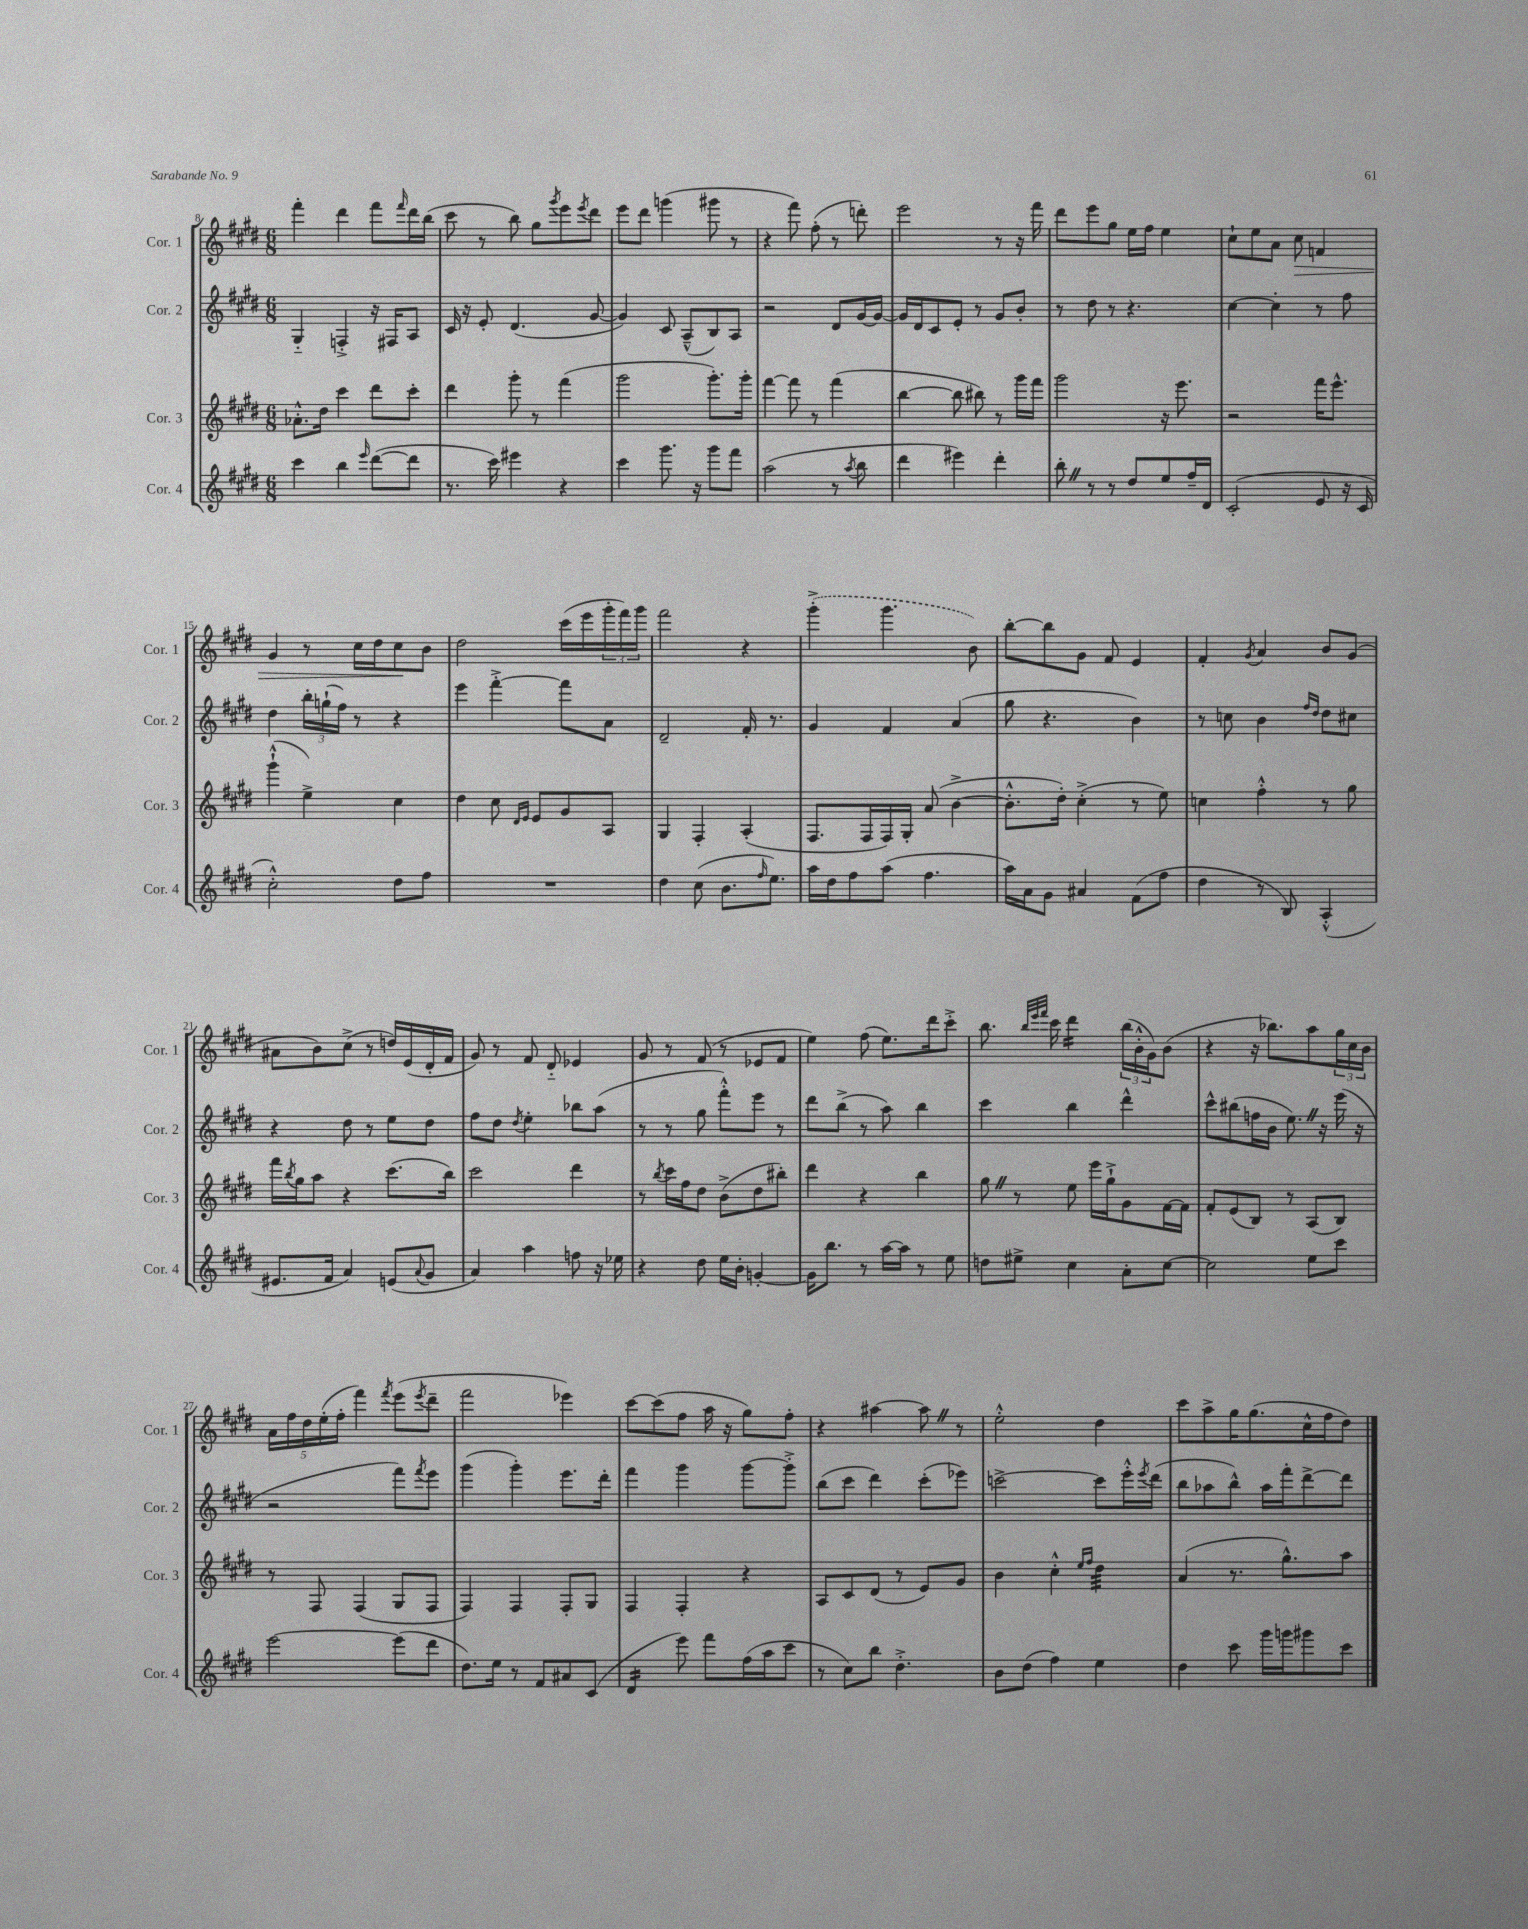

**kern	**kern	**kern	**kern	**dynam
*part4	*part3	*part2	*part1	*part1
*staff4	*staff3	*staff2	*staff1	*staff1
*I"Cor. 4	*I"Cor. 3	*I"Cor. 2	*I"Cor. 1	*
*I'Cor. 4	*I'Cor. 3	*I'Cor. 2	*I'Cor. 1	*
*clefG2	*clefG2	*clefG2	*clefG2	*
*k[f#c#g#d#]	*k[f#c#g#d#]	*k[f#c#g#d#]	*k[f#c#g#d#]	*
*M6/8	*M6/8	*M6/8	*M6/8	*
=8	=8	=8	=8	=8
4ccc#\	8.a-X'^^\L	4G#/	4fff#'\	.
.	16dd#\Jk	.	.	.
4bb\	4ccc#\	4Fn'^/	4ddd#\	.
16qqeee/	.	.	.	.
([8ddd#\L	8ddd#\L	16r	8fff#\L	.
.	.	16F#X/KL	.	.
.	.	.	16qqfff#/	.
8ddd#\J]	8ccc#'\J	8A/J	16ddd#\L	.
.	.	.	(16bb\JJ	.
=9	=9	=9	=9	=9
8.r	4ddd#\	16c#/	8ccc#\	.
.	.	16r	.	.
.	.	8e'/	8r	.
16ccc#\)	.	.	.	.
4eee#X\	8ggg#'\	(4.d#/	8bb\)	.
.	8r	.	8gg#\L	.
.	.	.	8qggg#/	.
4r	(4fff#\	.	8eee\	.
.	.	.	8qeee/	.
.	.	[8g#/	8ddd#\J	.
=10	=10	=10	=10	=10
4ccc#\	2ggg#\	4g#/])	8eee\L	.
.	.	.	8ddd#\J	.
8.ggg#\	.	8c#/	(4gggn\	.
.	.	(8A~^^/L	.	.
16r	.	.	.	.
8ggg#\L	8.ggg#'\L)	8B/)	8ggg#X\	.
8fff#\J	.	8A/J	8r	.
.	16ggg#'\Jk	.	.	.
=11	=11	=11	=11	=11
(2aa\	[4fff#\	2r	4r	.
.	8fff#\]	.	8fff#\)	.
.	8r	.	(8ff#'\	.
8r	(4fff#\	8d#/L	8r	.
8qaa/	.	.	.	.
8bb\	.	[16g#/L	8dddn'\)	.
.	.	16g#/JJ_	.	.
=12	=12	=12	=12	=12
4ddd#\	[4bb\	16g#/LL]	2eee\	.
.	.	16d#/J	.	.
.	.	8c#/	.	.
4eee#X\)	8bb\]	8e'/J	.	.
.	8bb#X\)	8r	.	.
4ddd#'\	8r	8g#/L	8r	.
.	16ggg#\LL	8b'/J	16r	.
.	16fff#\JJ	.	16fff#\	.
=13	=13	=13	=13	=13
8bb'Z\	2ggg#\	8r	8ddd#\L	.
8r	.	8dd#\	8eee\	.
8r	.	8r	8gg#\J	.
8dd#/L	.	4.r	16ee\LL	.
.	.	.	16ff#\JJ	.
8ee/	16r	.	4ee\	.
.	8.eee\	.	.	.
16ff#~/L	.	.	.	.
16d#/JJ	.	.	.	.
=14	=14	=14	=14	=14
(2c#'/	2r	[4cc#\	8cc#`\L	.
.	.	.	8ee\	.
.	.	4cc#'\]	8a\J	.
!	!	!	!	!LO:HP:b
.	.	.	8cc#\	>
8e/	16fff#\KL	8r	4fn/	.
.	8.eee^^\J	.	.	.
16r	.	8ff#\	.	.
16c#/	.	.	.	.
!!LO:LB:g=z
=15	=15	=15	=15	=15
2cc#'^^\)	(4ggg#`^^\	4dd#\	4g#/	.
.	4ee^\)	24bb'\LL	8r	.
.	.	(24ggn`\	.	.
.	.	24ff#\JJ)	.	.
.	.	8r	16cc#\LL	.
.	.	.	16dd#\J	.
8dd#\L	4cc#\	4r	8cc#\	.
8ff#\J	.	.	8b\J	]
=16	=16	=16	=16	=16
2.r	4dd#\	4eee\	2dd#\	.
.	8cc#\	[4fff#'^\	.	.
.	16qqd#/LL	.	.	.
.	16qqe/JJ	.	.	.
.	8e/L	.	.	.
.	8g#/	8fff#\L]	(16ccc#\LL	.
.	.	.	16eee\	.
.	8A/J	8a\J	24ggg#'\	.
.	.	.	24fff#\)	.
.	.	.	24ggg#\JJ	.
=17	=17	=17	=17	=17
4dd#\	4G#/	2d#~/	2fff#\	.
(8cc#\	4F#'/	.	.	.
8.b\L	.	.	.	.
.	(4A'/	16f#'/	4r	.
16qqff#/	.	.	.	.
8.ee\J)	.	8.r	.	.
=18	=18	=18	=18	=18
16aa\LL	8.F#/L	4g#/	(4ggg#'^\	.
16dd#\J	.	.	.	.
8ff#\	.	.	.	.
.	16F#/L	.	.	.
(8aa\J	16F#/)	4f#/	4.ggg#\	.
.	16G#'/JJ	.	.	.
4.ff#\	(8a/	.	.	.
.	[4b^\	(4a/	.	.
.	.	.	8b\)	.
=19	=19	=19	=19	=19
16aa\LL)	8.b'^^\L]	8gg#\	[8bb'\L	.
16a\J	.	.	.	.
8g#\J	.	4.r	8bb\]	.
.	16dd#'\Jk)	.	.	.
4a#X/	(4cc#'^\	.	8g#\J	.
.	.	.	8f#/	.
(8f#\L	8r	4b\)	4e/	.
8ff#\J	8ee\)	.	.	.
=20	=20	=20	=20	=20
4dd#\	4ccn\	8r	4f#'/	.
.	.	8ccn\	.	.
.	.	.	8qg#/	.
8r	4ff#'^^\	4b\	4a/	.
8B/)	.	.	.	.
.	.	16qqff#/LL	.	.
.	.	16qqdd#/JJ	.	.
(4A'^^/	8r	8dd#\L	8b/L	.
.	8gg#\	8cc#X\J	(8g#/J	.
!!LO:LB:g=z
=21	=21	=21	=21	=21
8.e#X/L	16fff#\LL	4r	8a#X\L	.
.	8qbb/	.	.	.
.	16gg#\J	.	.	.
.	8aa\J	.	8b\)	.
16f#/Jk	.	.	.	.
4a/)	4r	8dd#\	(8cc#^\J	.
.	.	8r	8r	.
(8en/L	(8.ccc#\L	8ee\L	16ddn/LL)	.
.	.	.	(16e/	.
8qqa/	.	.	.	.
8g#/J	.	8dd#\J	16d#'/	.
.	16bb\Jk)	.	16f#/JJ	.
=22	=22	=22	=22	=22
4a/)	2ccc#\	8ff#\L	8g#/)	.
.	.	8dd#\J	8r	.
.	.	8qdd#/	.	.
4aa\	.	4ee'\	8f#/	.
.	.	.	8d#/	.
8ffn\	4ddd#\	8bb-X\L	4e-X/	.
16r	.	(8aa\J	.	.
16ee-X\	.	.	.	.
=23	=23	=23	=23	=23
4r	8r	8r	8g#/	.
.	8qbb/	.	.	.
.	16ccc#\LL	8r	8r	.
.	16ff#\J	.	.	.
8dd#\	8dd#\J	8gg#\	(8f#/	.
16ee\LL	(8b^\L	8fff#'^^\L)	8r	.
16b'\JJ	.	.	.	.
[4gn'/	8dd#\	8eee\J	8e-X/L	.
.	8bb#X'\J)	8r	8f#/J	.
=24	=24	=24	=24	=24
16g\KL]	4ddd#\	8ddd#\L	4ee\)	.
8.bb\J	.	.	.	.
.	.	(8bb^\J	.	.
8r	4r	8r	(8ff#\	.
[16aa\LL	.	8aa\)	8.ee\L)	.
16aa\JJ]	.	.	.	.
8r	4bb\	4bb\	.	.
.	.	.	16ddd#\k	.
8ee\	.	.	8ccc#'^\J	.
=25	=25	=25	=25	=25
8ddn\L	8gg#Z\	4ccc#\	8.bb\	.
8ee#X^\J	8r	.	.	.
.	.	.	32qqbb/LLL	.
.	.	.	32qqeee/	.
.	.	.	32qqfff#/JJJ	.
.	.	.	16ccc#\	.
*	*	*	*tremolo	*
4cc#\	8ee\	4bb\	16ddd#\LL	.
.	.	.	16ddd#\	.
.	16eee\LL	.	16ddd#\	.
.	16gg#`^\J	.	16ddd#\JJ	.
*	*	*	*Xtremolo	*
8a'\L	8g#\	4ddd#^^\	(24bb\LL	.
.	.	.	24b'^^\	.
.	.	.	24g#\J)	.
[8cc#\J	[16f#\L	.	(8b\J	.
.	16f#\JJ]	.	.	.
=26	=26	=26	=26	=26
2cc#\]	8f#'/L	8ccc#^^\L	4r	.
.	(8e/	(8bb#X\	.	.
.	8B/J)	16ffn\L	16r	.
.	.	16b\JJ	8.bb-X\L)	.
.	8r	8.eeZ\)	.	.
8ee\L	(8A/L	.	8aa\	.
.	.	16r	.	.
8ccc#\J	8B/J)	(16eee\	24gg#\L	.
.	.	.	24cc#\	.
.	.	16r	.	.
.	.	.	24b\JJ	.
!!LO:LB:g=z
=27	=27	=27	=27	=27
[2eee\	8r	2r	20a\LL	.
.	.	.	20ff#\	.
.	.	.	20dd#\	.
.	8F#/	.	.	.
.	.	.	(20ee'\	.
.	.	.	20ff#'\JJ	.
.	(4F#/	.	4fff#\)	.
.	.	.	8qfff#/	.
(8eee\L]	8G#/L	8fff#\L)	(8eee\L	.
.	.	8qfff#/	8qeee/	.
8ddd#\J	8F#/J	8eee\J	8ddd#~\J	.
=28	=28	=28	=28	=28
8.dd#\L)	4F#/)	(4ggg#\	2fff#\	.
16ee\Jk	.	.	.	.
8r	4F#/	4ggg#'\)	.	.
8f#/L	.	.	.	.
8a#X/	8F#'/L	8.eee\L	4eee-X\)	.
(8c#/J	8G#/J	.	.	.
.	.	16ddd#'\Jk	.	.
=29	=29	=29	=29	=29
*tremolo	*	*	*	*
16d#/LL	4F#/	4fff#\	[8ccc#\L	.
16d#/	.	.	.	.
16d#/	.	.	(8ccc#\]	.
16d#/JJ	.	.	.	.
*Xtremolo	*	*	*	*
8eee\)	4F#'/	4ggg#\	8ff#\J	.
8fff#\L	.	.	16aa\	.
.	.	.	16r	.
(16ff#\L	4r	[8ggg#\L	8gg#\L)	.
16aa\J	.	.	.	.
8ccc#\J	.	8ggg#'^\J]	8ff#'\J	.
=30	=30	=30	=30	=30
8r	8A/L	(8bb\L	4r	.
8cc#\L)	8c#/	8ccc#\J	.	.
8bb\J	(8d#/J	4ddd#\)	[4aa#X\	.
4.dd#'^\	8r	.	.	.
.	8e/L)	(8ccc#'\L	8aa#Z\]	.
.	8g#/J	8eee-X\J)	8r	.
=31	=31	=31	=31	=31
8b\L	4b\	[2cccn^\	2ee'^^\	.
(8dd#\J	.	.	.	.
4ff#\)	4cc#'^^\	.	.	.
.	16qqee/LL	.	.	.
.	16qqff#/JJ	.	.	.
*	*tremolo	*	*	*
4ee\	32dd#\LLL	8ccc\L]	4dd#\	.
.	32dd#\	.	.	.
.	32dd#\	.	.	.
.	32dd#\	.	.	.
.	32dd#\	16eee'^^\L	.	.
.	32dd#\	.	.	.
.	.	8qeee/	.	.
.	32dd#\	(16ddd#\JJ	.	.
.	32dd#\JJJ	.	.	.
*	*Xtremolo	*	*	*
=32	=32	=32	=32	=32
4dd#\	(4a/	8bb\L	8ccc#\L	.
.	.	8aa-X\	8aa^\	.
8ccc#\	8.r	8bb^^\J)	16gg#\K	.
.	.	.	(8.gg#\	.
16ggg#\LL	.	16aa-\LL	.	.
16gggn\J	8.gg#^^\L)	16fff#'\J	.	.
8ggg#X\	.	[8ddd#^\	16cc#^^\L	.
.	.	.	16ff#\J	.
8ccc#\J	8aa\J	8ddd#\J]	8dd#\J)	.
==	==	==	==	==
*-	*-	*-	*-	*-
